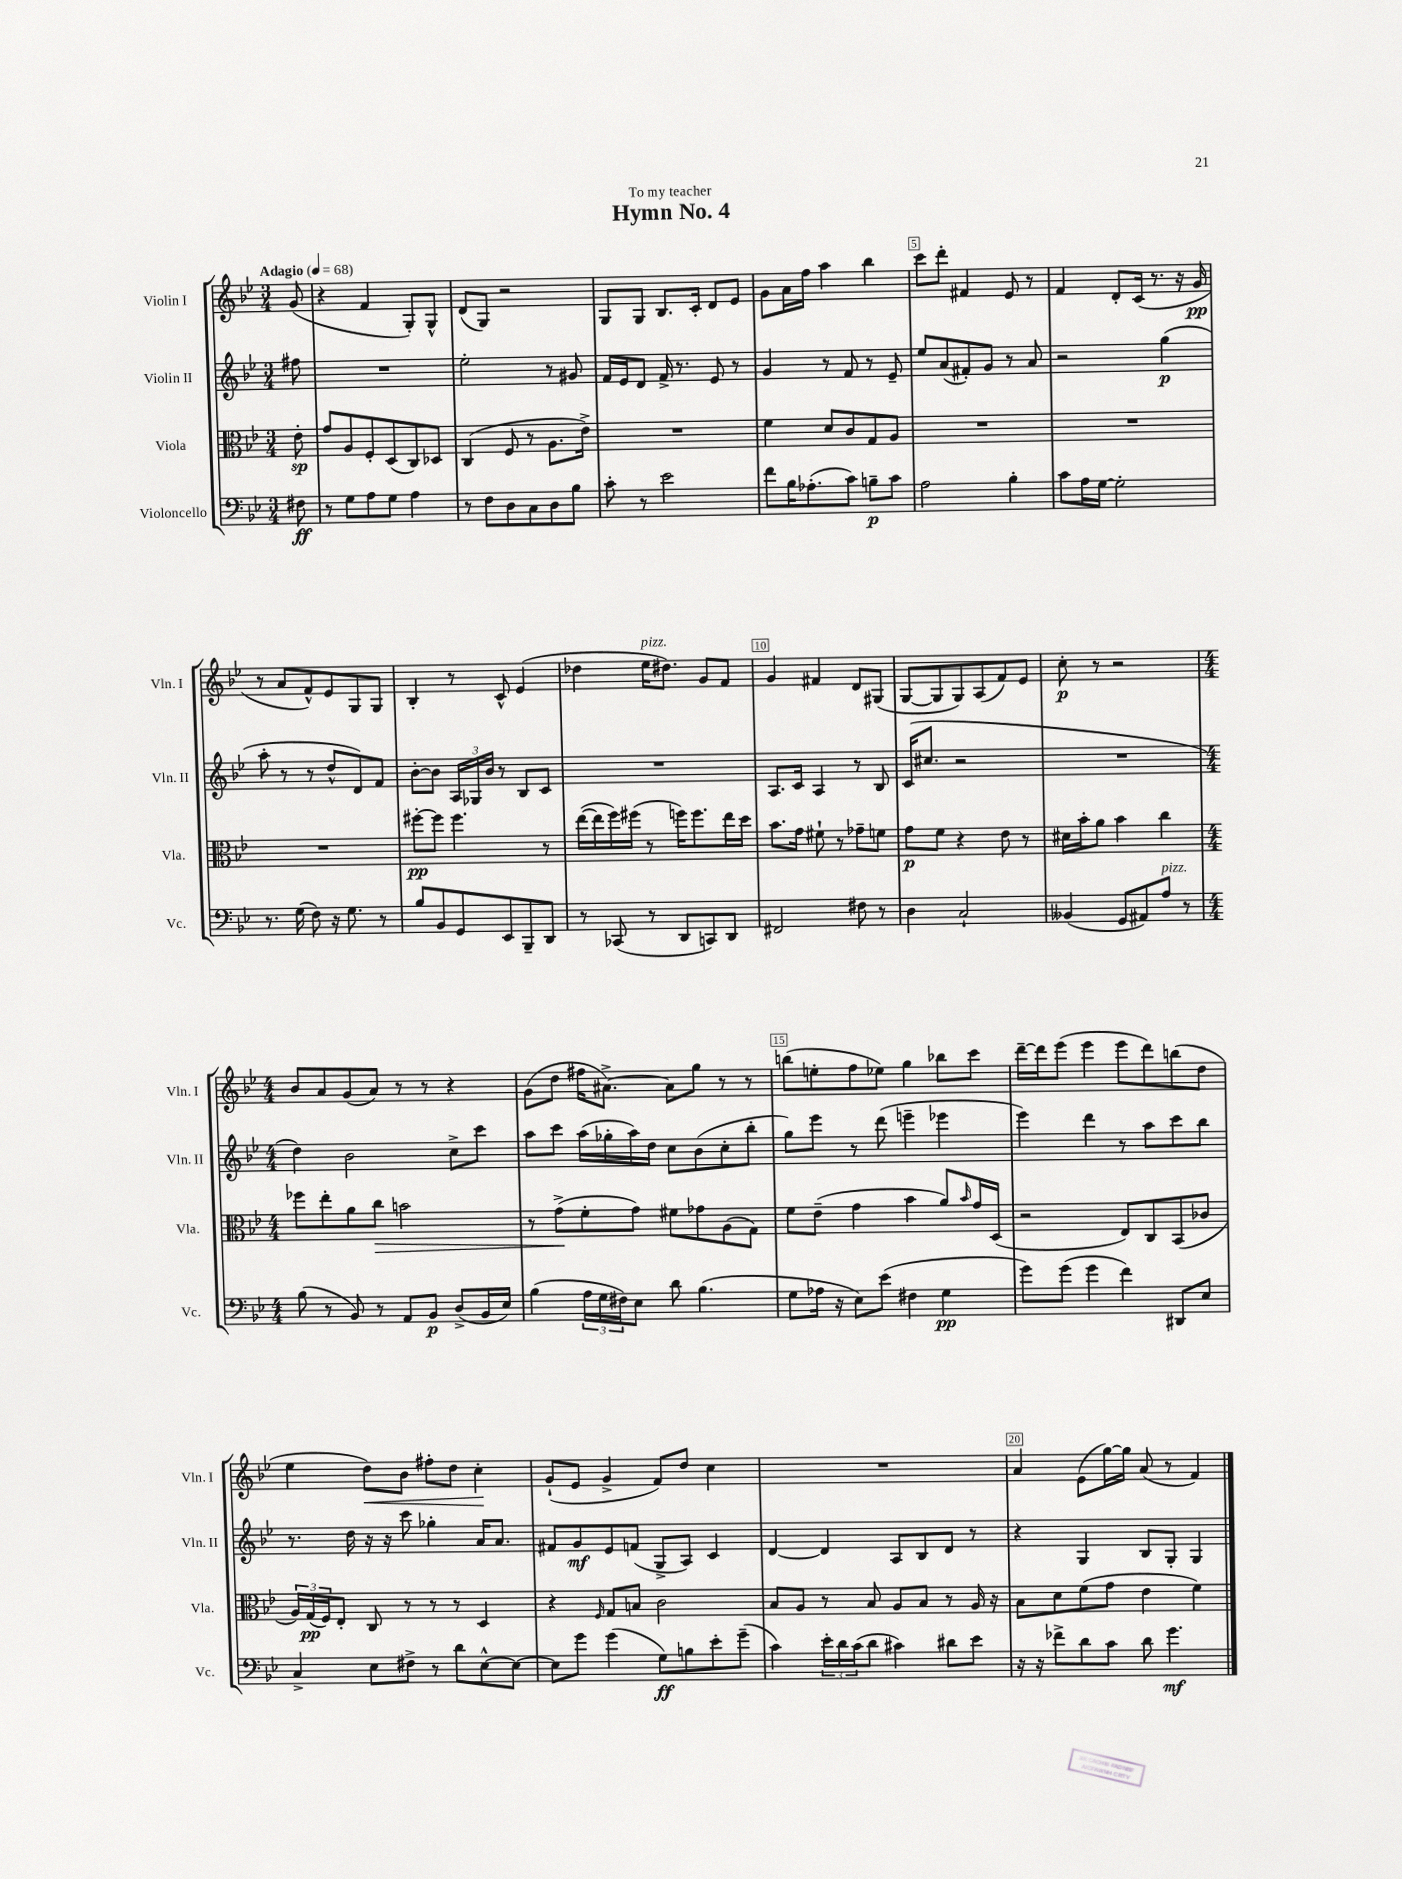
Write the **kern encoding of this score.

**kern	**kern	**kern	**kern
*staff4	*staff3	*staff2	*staff1
*clefF4	*clefC3	*clefG2	*clefG2
*k[b-e-]	*k[b-e-]	*k[b-e-]	*k[b-e-]
*M3/4	*M3/4	*M3/4	*M3/4
*MM68	*MM68	*MM68	*MM68
8F#\	8e-'\	8ff#\	(8g/
=	=	=	=
8r	8g/L	2.r	4r
8G\L	8A/	.	.
8A\	8F'/	.	4f/
8G\J	(8D/	.	.
4A\	8C/)	.	8G'/L)
.	8D-/J	.	8G^^/J
=	=	=	=
8r	(4C/	2ee-'\	(8d/L
8F\L	.	.	8G/J)
8D\	8F/	.	2r
8C\	8r	.	.
8D\	8.A\L	8r	.
8B-\J	.	8g#/	.
.	16e-^\Jk)	.	.
=	=	=	=
8c'\	2.r	16f/LL	8G/L
.	.	16e-/J	.
8r	.	8d/J	8G/J
2e-\	.	16f^/	8.B-/L
.	.	8.r	.
.	.	.	16c'/Jk
.	.	8e-/	8d/L
.	.	8r	8e-/J
=	=	=	=
8f\L	4f\	4g/	8g\L
16B-\K	.	.	16a\L
(8.A-'\	.	.	16ff\JJ
.	8d/L	8r	4aa\
8c\J)	8c/	8f/	.
8B~\L	8G/	8r	4bb-\
8c\J	8A/J	8e-~/	.
=	=	=	=
2A\	2.r	8ee-/L	8ccc\L
.	.	(8a/	8ddd'\J
.	.	8f#'/)	4f#/
.	.	8g/J	.
4B-'\	.	8r	8e-/
.	.	8a/	8r
=	=	=	=
8c\L	2.r	2r	4f/
16A\L	.	.	.
[16G\JJ	.	.	.
2G'\]	.	.	8d'/L
.	.	.	(16c/Jk
.	.	.	8.r
.	.	(4gg\	.
.	.	.	16r
.	.	.	16g/
=	=	=	=
8.r	2.r	8aa'\	8r
.	.	8r	8a/L
(16G\	.	.	.
8F\)	.	8r	8f^^/)
16r	.	8dd^^/L	8e-/
8.G\	.	.	.
.	.	8d/)	8G/
8r	.	8f/J	8G/J
=	=	=	=
8B-/L	[8ff#'\L	[8b-'\L	4B-'/
8BB-/	8ff#\]J	8b-\]J	.
8GG/	4.ff#\	24A/LL	8r
.	.	24G-/	.
.	.	24b-/JJ	.
8EE-/	.	8r	8c^^/
8BBB-~/	.	8B-/L	(4e-/
8DD/J	8r	8c/J	.
=	=	=	=
8r	([16ee-\LL	2.r	4dd-\
.	16ee-\]	.	.
(8CC-/	16ff\)	.	.
.	(16ff#\JJ	.	.
8r	8r	.	16ee-\LK
.	.	.	8.dd#\J)
8DD/L	16ff\LK)	.	.
.	8.ff\	.	.
8CC/)	.	.	8g/L
8DD/J	16ee-\L	.	8f/J
.	16dd\JJ	.	.
=	=	=	=
2FF#/	8.b-\L	8.A/L	4g/
.	16g\Jk	16c/Jk	.
.	8f#`\	4A/	4f#/
.	8r	.	.
8F#\	8g-~\L	8r	8d/L
8r	8f\J	8B-/	(8G#/J
=	=	=	=
4D\	8g\L	(16c/LK	[8G/L
.	.	8.cc#/J	.
.	8f\J	.	8G/]
2C`/	4r	2r	8G/)
.	.	.	(8A/
.	8e-\	.	8f/)
.	8r	.	8e-/J
=	=	=	=
(4BB--/	16d#\LL	2.r	8cc'\
.	16b-'\J	.	.
.	8a\J	.	8r
8GG/L	4b-\	.	2r
8AA#/)	.	.	.
8A/J	4cc\	.	.
8r	.	.	.
=	=	=	=
*M4/4	*M4/4	*M4/4	*M4/4
(8B-\	8ff-\L	4dd\)	8b-/L
8r	8ee-'\	.	8a/
8BB-/)	8a\	2b-\	(8g/
8r	8cc\J	.	8a/J)
8AA/L	2b\	.	8r
8BB-/J	.	.	8r
(8D^/L	.	8cc^\L	4r
16BB-/L	.	8ccc\J	.
16E-/JJ)	.	.	.
=	=	=	=
(4B-\	8r	8aa\L	(8g\L
.	(8g^\L	8ccc\J	8dd\J
24A\LL	8f'\	(16aa\LL	16ff#\LK
24G\	.	.	.
.	.	16gg-'\	[8.a#^\J)
24F#\J)	.	.	.
8E-\J	8g\J)	16aa\)	.
.	.	16dd\JJ	.
8d\	8f#\L	8cc\L	8a#\]L
(4.B-\	8g-\	(8b-\	8gg\J
.	(8A\	8cc'\	8r
.	8G\J)	8bb-'\J	8r
=	=	=	=
8G\L	8f\L	8gg\L)	(8bb\L
16A-\Jk	(8e-~\J	8eee-\J	8ee'\
16r	.	.	.
8E-\L)	4g\	8r	8ff\
(8e-\J	.	(8ddd\	8ee-\J)
4F#\	4b-\	4eee~\	4gg\
4G\	8a/L)	4eee-\	8bb-\L
.	16qqb-/	.	.
.	16g/L	.	8ccc\J
.	(16D/JJ	.	.
=	=	=	=
8g\L)	2r	4eee-\)	[16ddd~\LL
.	.	.	16ddd\]J
(8g\J	.	.	(8eee-\J
4g\	.	4ddd\	4eee-\
4f\)	8E-/L)	8r	8eee-\L
.	8C/	8aa\L	8ddd\)
8DD#/L	(8BB-/	8ccc\	(8bb\
8E-/J	8c-/J	8bb-\J	8dd\J
=	=	=	=
4C^/	24A/LL)	8.r	4ee-\
.	(24G/	.	.
.	24F/J)	.	.
.	8E-'/J	.	.
.	.	16dd\	.
8E-\L	8C/	16r	8dd\L)
.	.	16r	.
8F#^\J	8r	8ccc\	8b-\J
8r	8r	4gg-'\	8ff#'\L
8d\L	8r	.	8dd\J
[8E-^^\	4D/	16a/LK	4cc'\
.	.	8.a/J	.
8E-\_J	.	.	.
=	=	=	=
8E-\]L	4r	8f#/L	(8g`/L
8g\J	.	8g/	8e-/J
.	16qqF/	.	.
(4g\	8G/L	8e-/	4g^/
.	8B/J	(8f/J	.
8G\L)	2c\	8G^/L	8f/L)
8B\	.	8A/J)	8dd/J
8e-'\	.	4c/	4cc\
(8g~\J	.	.	.
=	=	=	=
4c\)	8B-/L	[4d/	1r
.	8A/J	.	.
24e-'\LL	8r	4d/]	.
24d\	.	.	.
(24c\J	.	.	.
8d\J	8B-/	.	.
4c#\)	8A/L	8A/L	.
.	8B-/J	8B-/	.
8d#\L	8r	8d/J	.
8e-\J	16A/	8r	.
.	16r	.	.
=	=	=	=
16r	8B-\L	4r	4a/
16r	.	.	.
8f-^\L	8d\	.	.
8d\	(8f\	4G/	(8e-\L
8c\J	8g\J	.	[16gg\L)
.	.	.	16gg\]JJ
8d\	4e-\	8B-/L	(8a/
4.g\	.	8G'/J	8r
.	4f\)	4G/	4f/)
==	==	==	==
*-	*-	*-	*-
